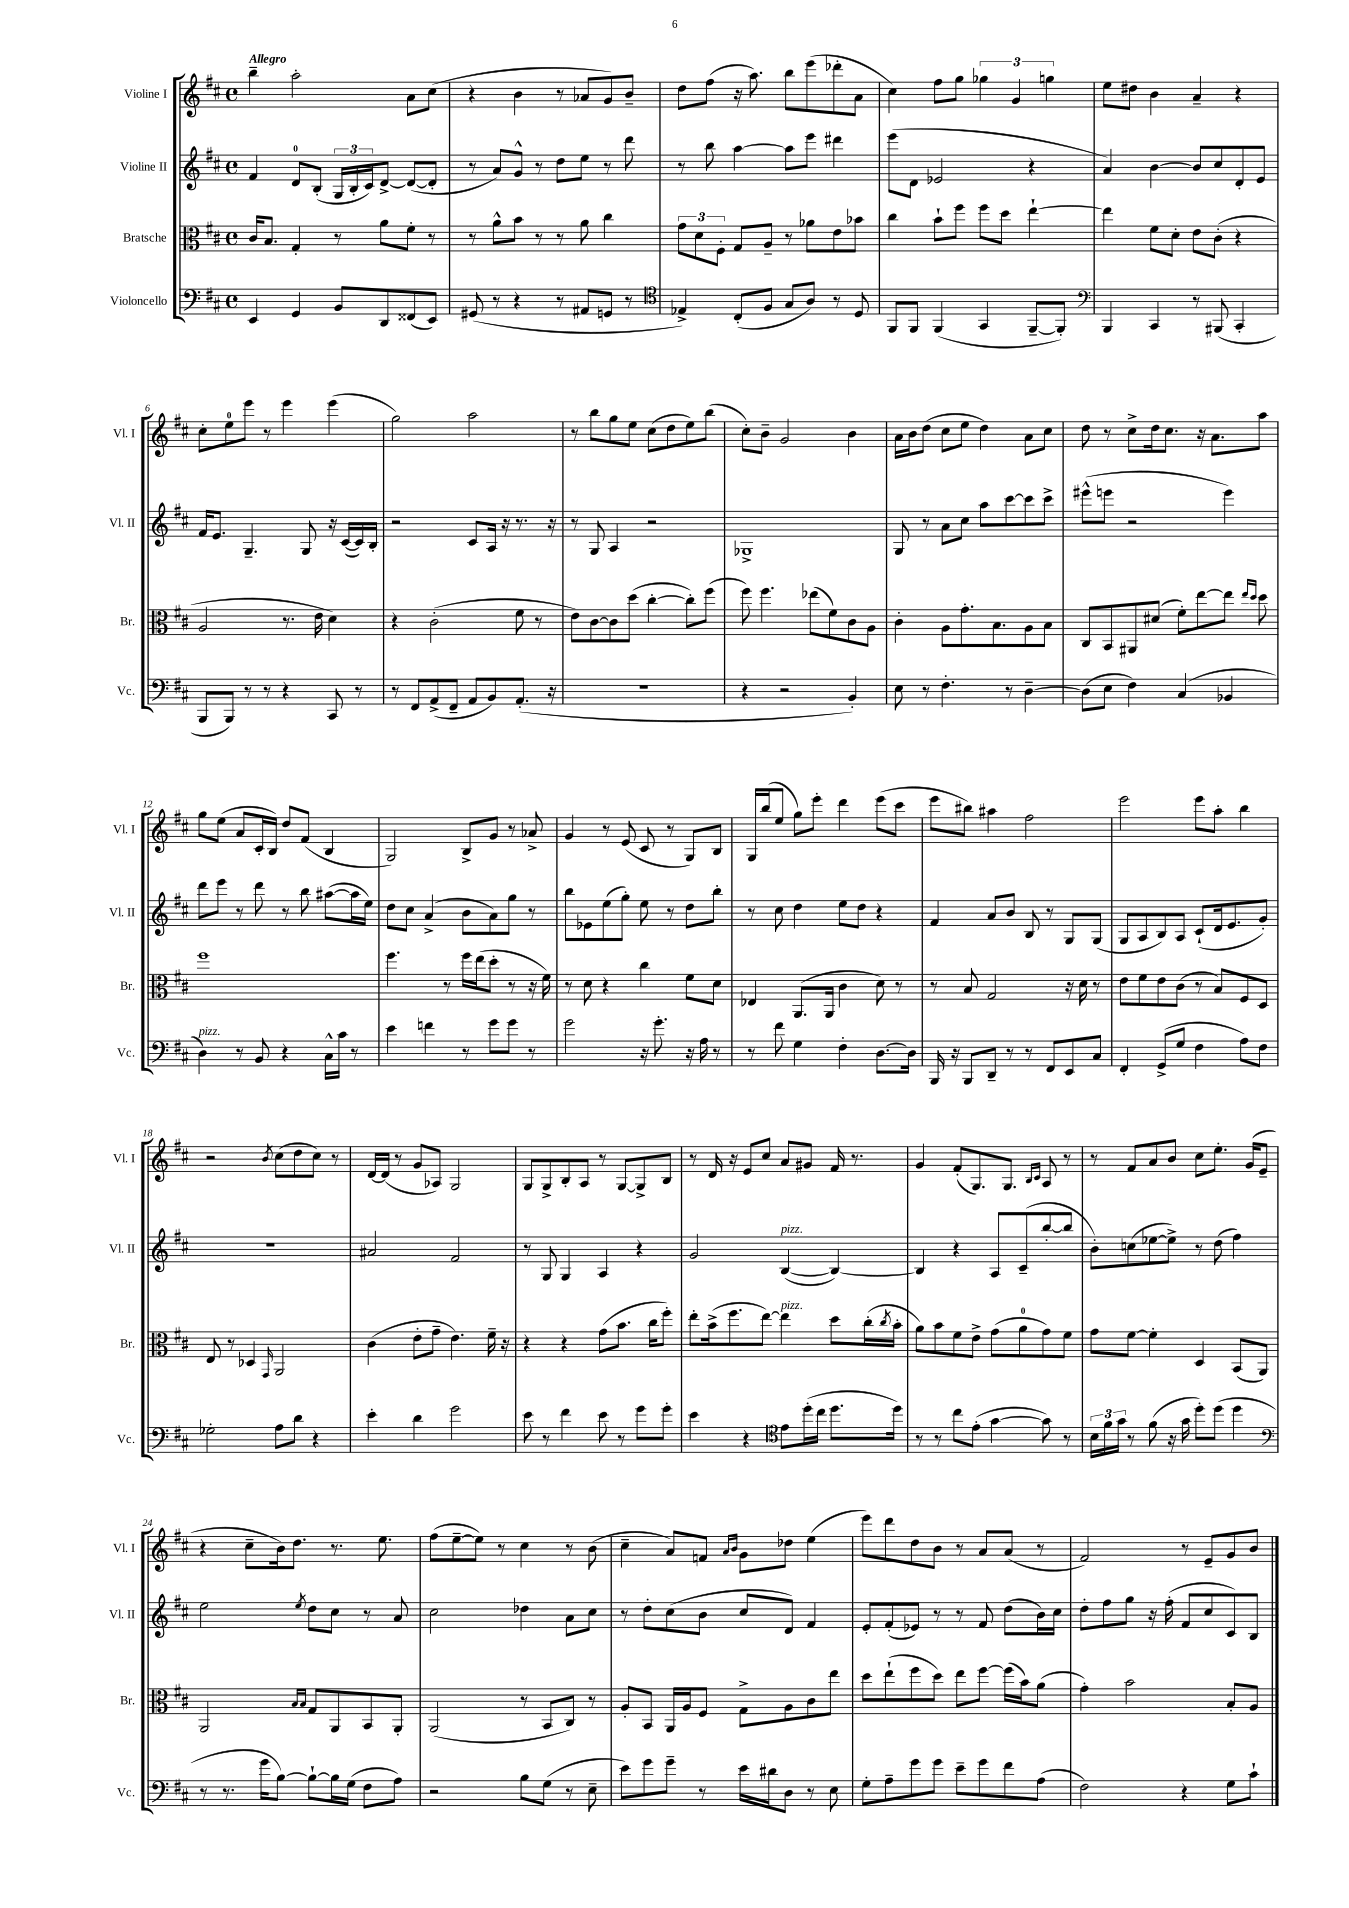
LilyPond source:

<<
\new StaffGroup <<
\new Staff = "s0" \with { instrumentName = "Violine I" shortInstrumentName = "Vl. I" } {
    \clef treble \key d \major \defaultTimeSignature \time 4/4 \tempo "Allegro"
    b''4-- a''2-. a'8 cis''8( |
    r4 b'4 r8 aes'8 g'8) b'8-- |
    d''8 fis''8( r16 a''8.) b''8 e'''8( des'''8-. a'8 |
    cis''4) fis''8 g''8 \tuplet 3/2 { ges''4 g'4 g''4 } |
    e''8 dis''8 b'4 a'4-- r4 |
    cis''8-. e''8-0 e'''8 r8 e'''4 e'''4( |
    g''2) a''2 |
    r8 b''8 g''8 e''8 cis''8( d''8 e''8) b''8( |
    cis''8-.) b'8-- g'2 b'4 |
    a'16 b'16 d''8( cis''8 e''8 d''4) a'8 cis''8 |
    d''8 r8 cis''8-> d''16 cis''8. r16 a'8. a''8 |
    g''8 e''8( a'8 cis'16-. b16) d''8 fis'8( b4 |
    g2) b8-> g'8 r8 aes'8-> |
    g'4 r8 e'8( cis'8 r8 g8) b8 |
    g16 b''16( e''8 g''8) e'''8-. d'''4 e'''8( cis'''8 |
    e'''8 bis''8) ais''4 fis''2 |
    e'''2 e'''8 a''8-. b''4 |
    r2 \acciaccatura { b'8 } cis''8( d''8 cis''8) r8 |
    d'16~ d'16( r8 g'8 aes8) g2 |
    g8 g8-> b8-. a8 r8 g8~ g8-> b8 |
    r8 d'16 r16 e'8 cis''8 a'8 gis'8 fis'16 r8. |
    g'4 fis'8-.( g8.) g8. \grace { b16 cis'16 } a8 r8 |
    r8 fis'8 a'8 b'8 cis''8 e''8.-. g'16( e'8-- |
    r4 cis''8-- b'16) d''8. r8. e''8. |
    fis''8( e''8~-- e''8) r8 cis''4 r8 b'8( |
    cis''4-- a'8) f'8 \grace { a'16 b'16 } g'8 des''8 e''4( |
    e'''8) d'''8 d''8 b'8 r8 a'8 a'8( r8 |
    fis'2) r8 e'8-- g'8 b'8 \bar "|." |
}
\new Staff = "s1" \with { instrumentName = "Violine II" shortInstrumentName = "Vl. II" } {
    \clef treble \key d \major \defaultTimeSignature \time 4/4
    fis'4 d'8-0 b8-.( \tuplet 3/2 { g16 b16-. cis'16) } d'8~-> d'8~( d'8-. |
    r8 a'8) g'8-^ r8 d''8 e''8 r8 d'''8 |
    r8 b''8 a''4~ a''8 e'''8 dis'''4 |
    e'''8( d'8 ees'2 r4 |
    a'4) b'4~ b'8 cis''8 d'8-. e'8 |
    fis'16 e'8. g4.-- g8 r16 cis'16~( cis'16) b16-. |
    r2 cis'8 a16 r16 r8. r16 |
    r8 g8 a4 r2 |
    ges1-> |
    g8 r8 a'8 cis''8 a''8 cis'''8~ cis'''8 cis'''8-> |
    eis'''8-^( e'''8 r2 e'''4) |
    d'''8 e'''8 r8 d'''8 r8 b''8 ais''8~( ais''16 e''16) |
    d''8 cis''8 a'4->( b'8 a'8) g''8 r8 |
    b''8 ees'8 e''8( g''8-.) e''8 r8 d''8 b''8-. |
    r8 cis''8 d''4 e''8 d''8 r4 |
    fis'4 a'8 b'8 b8 r8 g8 g8( |
    g8 a8 b8) a8 cis'8-!( d'16 e'8. g'8-.) |
    R1 |
    ais'2 fis'2 |
    r8 g8 g4 a4 r4 |
    g'2 b4~^\markup { \italic "pizz." }( b4~) |
    b4 r4 a8 cis'8--( b''8~-. b''8 |
    b'8-.) c''8( ees''8~ ees''8->) r8 d''8( fis''4) |
    e''2 \acciaccatura { e''8 } d''8 cis''8 r8 a'8 |
    cis''2 des''4 a'8 cis''8 |
    r8 d''8-. cis''8( b'8 cis''8 d'8) fis'4 |
    e'8-. fis'8-.( ees'8) r8 r8 fis'8 d''8( b'16) cis''16 |
    d''8-. fis''8 g''8 r16 fis''16-.( fis'8 cis''8 cis'8) b8 \bar "|." |
}
\new Staff = "s2" \with { instrumentName = "Bratsche" shortInstrumentName = "Br." } {
    \clef alto \key d \major \defaultTimeSignature \time 4/4
    cis'16 b8. g4-. r8 a'8 fis'8-. r8 |
    r8 a'8-^ b'8 r8 r8 a'8 cis''4 |
    \tuplet 3/2 { g'8 d'8 fis8-. } g8 a8-- r8 aes'8 e'8 bes'8 |
    cis''4 b'8-! fis''8 fis''8 d''8 e''4~-! |
    e''4 fis'8 d'8-. e'8 cis'8-.( r4 |
    a2 r8. e'16 d'4) |
    r4 cis'2-.( fis'8 r8 |
    e'8) cis'8~ cis'8 d''8( cis''4~-. cis''8-.) fis''8( |
    fis''8) fis''4. ees''8( fis'8) cis'8 a8 |
    cis'4-. a8 g'8.-. b8. a8 b8 |
    cis8 b,8 ais,8 dis'8( fis'8-.) e''8~ e''8 \grace { e''16 d''16 } d''8 |
    fis''1 |
    fis''4. r8 fis''16 e''16( d''8-. r8 r16 fis'16) |
    r8 d'8 r4 cis''4 fis'8 d'8 |
    ees4 a,8.( a,16 cis'4 d'8) r8 |
    r8 b8 g2 r16 d'16 r8 |
    e'8 fis'8 e'8 cis'8( r8 b8) fis8 d8 |
    e8 r8 des4 \grace { g,16 } a,2 |
    cis'4( e'8-. g'8-- e'4.) fis'16-- r16 |
    r4 r4 g'8( b'8. cis''16 fis''8-.) |
    e''8-. b'16->( fis''8. e''8~) e''4^\markup { \italic "pizz." } d''8 cis''16-.( \acciaccatura { cis''8 } b'16-. |
    a'8) b'8 fis'8 e'8-> g'8( a'8-0 g'8) fis'8 |
    g'8 fis'8~ fis'4-. d4 b,8( a,8) |
    a,2 \grace { b16 b16 } g8 a,8 b,8 a,8-. |
    a,2( r8 b,8 cis8) r8 |
    a8-. b,8 a,16 a16 fis8 g8-> a8 cis'8 e''8 |
    d''8 e''8-!( fis''8 d''8) e''8 fis''8~ fis''16( b'16) a'8( |
    g'4-.) b'2 b8-. a8 \bar "|." |
}
\new Staff = "s3" \with { instrumentName = "Violoncello" shortInstrumentName = "Vc." } {
    \clef bass \key d \major \defaultTimeSignature \time 4/4
    e,4 g,4 b,8 d,8 fisis,8( e,8) |
    gis,8( r8 r4 r8 ais,8 g,8 r8 |
    \clef tenor ees4->) cis8-.( fis8 g8 a8) r8 d8 |
    fis,8 fis,8 fis,4( g,4 fis,8~-- fis,8-.) |
    \clef bass b,,4 cis,4 r8 bis,,8( cis,4-. |
    b,,8 b,,8) r8 r8 r4 cis,8 r8 |
    r8 fis,8 a,8->( fis,8-- a,8 b,8) a,8.-.( r16 |
    r1 |
    r4 r2 b,4-.) |
    e8 r8 fis4.-. r8 d4~-- |
    d8( e8 fis4) cis4( bes,4 |
    d4^\markup { \italic "pizz." }) r8 b,8 r4 cis16-^ cis'16 r8 |
    e'4 f'4 r8 g'8 g'8 r8 |
    g'2 r16 g'8.-. r16 a16 r8 |
    r8 fis'8 g4 fis4-. d8.~ d16 |
    b,,16 r16 b,,8 d,8-- r8 r8 fis,8 e,8 cis8 |
    fis,4-. g,8->( g8 fis4 a8) fis8 |
    ges2-. a8 d'8 r4 |
    e'4-. d'4 g'2 |
    e'8 r8 fis'4 e'8 r8 g'8 g'8-. |
    e'4 r4 \clef tenor e'8 d''16-.( cis''16 d''8. d''16) |
    r8 r8 cis''8 e'8-.( g'4~ g'8) r8 |
    \tuplet 3/2 { b16 fis'16 g'16 } r8 fis'8( r16 g'16 d''8-.) d''8( d''4 |
    \clef bass r8 r8. g'16 b8~) b8~-! b16 g16( fis8 a8) |
    r2 b8 g8( r8 e8-- |
    e'8) g'8 g'8-- r8 e'16 dis'16 d8 r8 e8 |
    g8-. a8-- g'8 g'8 e'8-- g'8 fis'8 a8( |
    fis2) r4 g8 cis'8-! \bar "|." |
}
>>
>>
